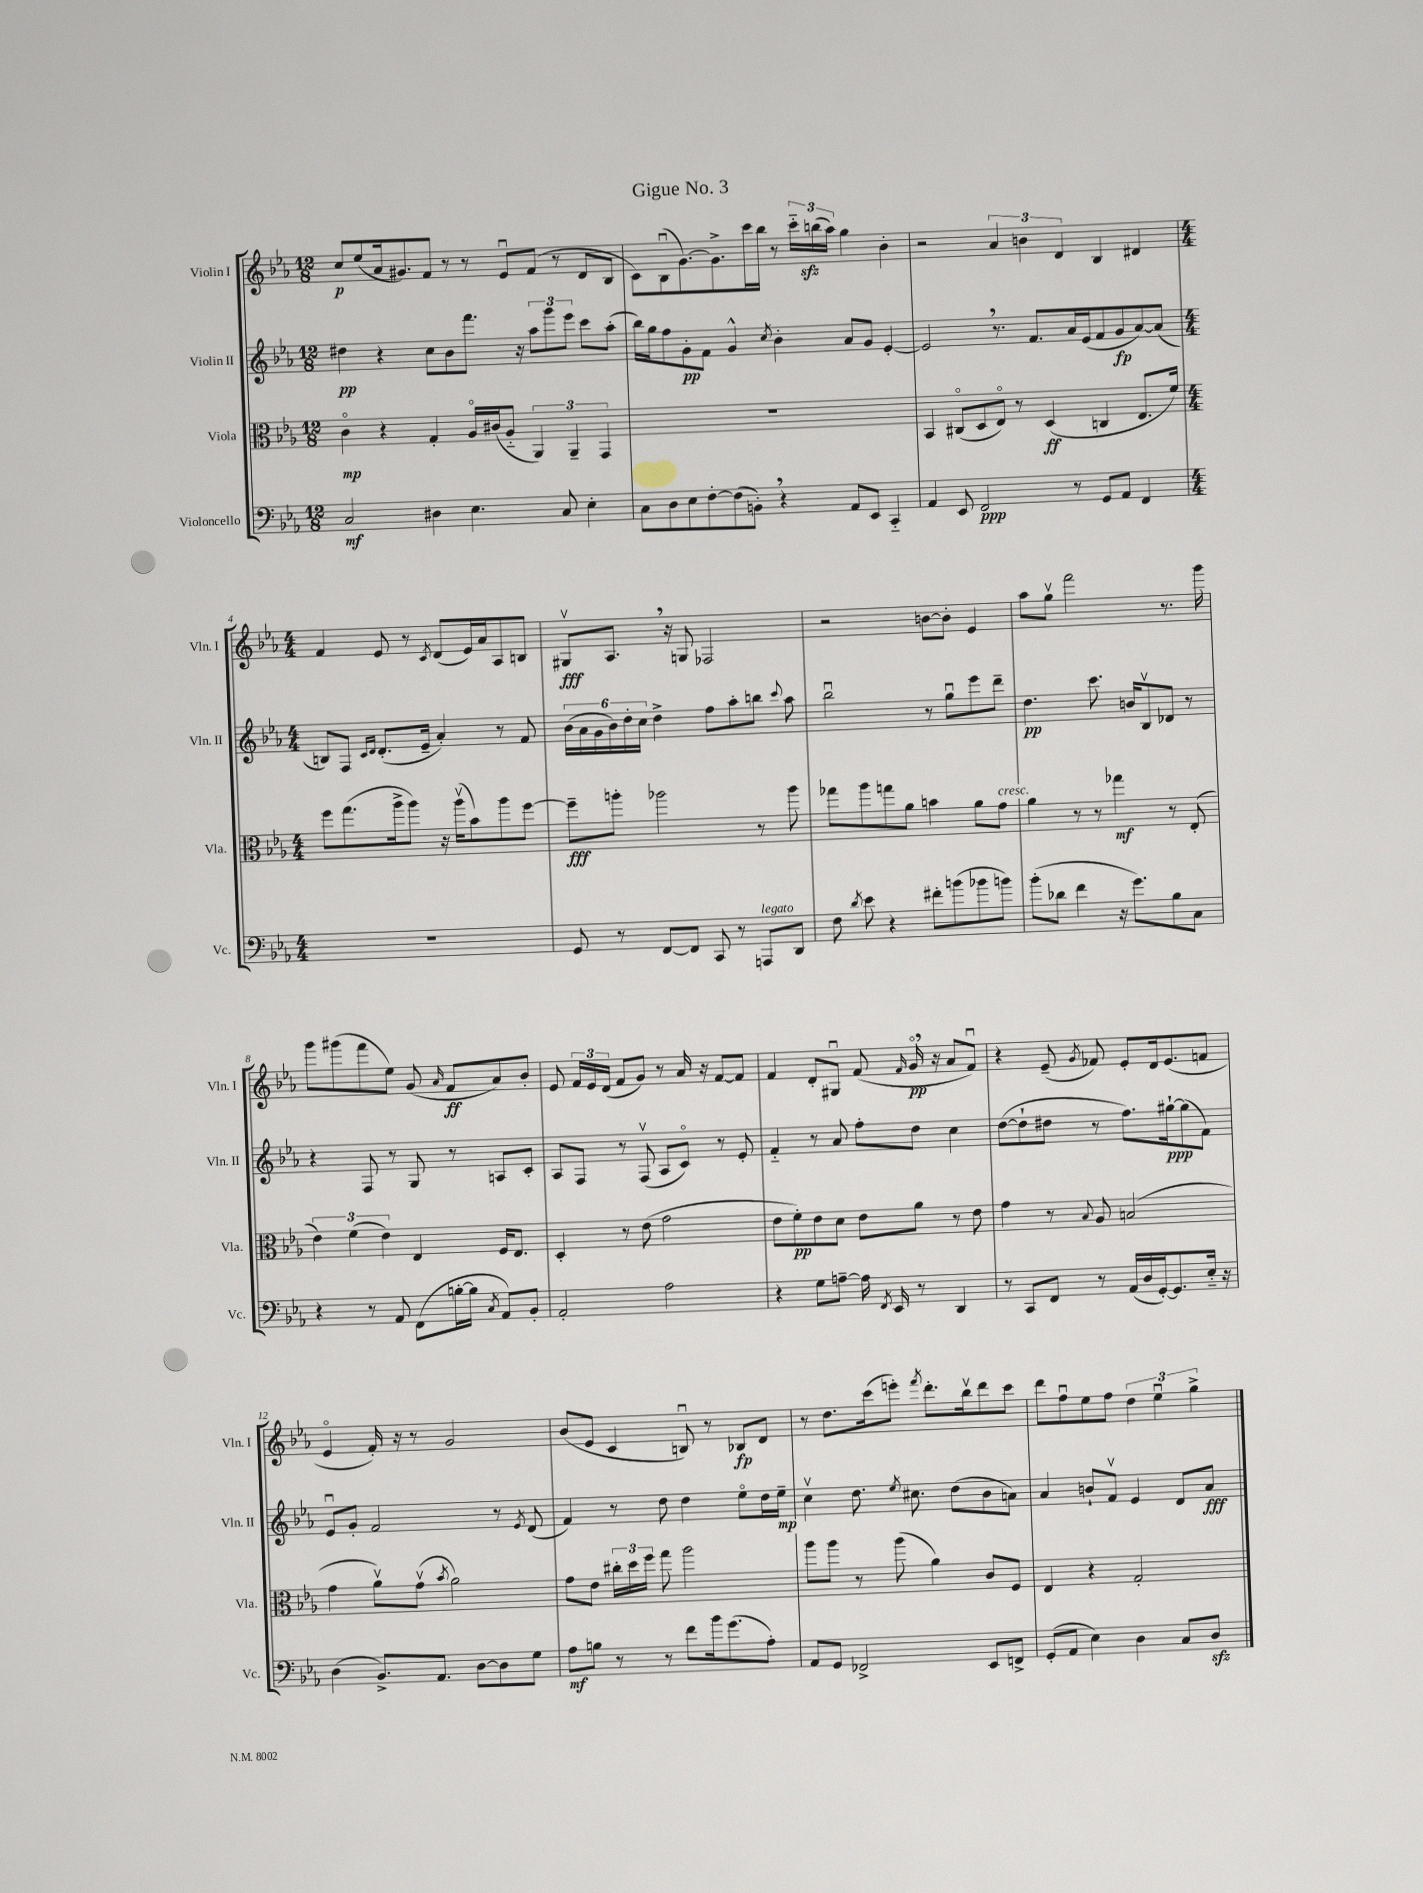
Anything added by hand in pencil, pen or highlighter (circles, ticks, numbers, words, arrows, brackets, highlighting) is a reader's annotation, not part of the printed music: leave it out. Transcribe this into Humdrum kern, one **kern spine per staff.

**kern	**dynam	**kern	**dynam	**kern	**dynam	**kern	**dynam
*part4	*part4	*part3	*part3	*part2	*part2	*part1	*part1
*staff4	*staff4	*staff3	*staff3	*staff2	*staff2	*staff1	*staff1
*I"Violoncello	*	*I"Viola	*	*I"Violin II	*	*I"Violin I	*
*I'Vc.	*	*I'Vla.	*	*I'Vln. II	*	*I'Vln. I	*
*clefF4	*	*clefC3	*	*clefG2	*	*clefG2	*
*k[b-e-a-]	*	*k[b-e-a-]	*	*k[b-e-a-]	*	*k[b-e-a-]	*
*M12/8	*	*M12/8	*	*M12/8	*	*M12/8	*
=1	=1	=1	=1	=1	=1	=1	=1
2C/	mf	4c\	mp	4dd#X\	pp	8cc/L	p
.	.	.	.	.	.	(8ee-/	.
.	.	4r	.	4r	.	16a-/k	.
.	.	.	.	.	.	8.g#X/)	.
4D#X\	.	4G'/	.	8cc\L	.	8f/J	.
.	.	.	.	8b-\	.	8r	.
4.E-\	.	16A-/LL	.	8.fff\J	.	8r	.
.	.	(16c#X/J	.	.	.	.	.
.	.	8A-/J	.	.	.	8e-u/L	.
.	.	.	.	16r	.	.	.
.	.	6AA-/)	.	12aa-\L	.	(8f/J	.
.	.	.	.	12ggg\	.	.	.
8C/	.	.	.	.	.	8r	.
.	.	6AA-~/	.	12eee-\J	.	.	.
4E-'\	.	.	.	8ccc\L	.	8d/L	.
.	.	6GG/	.	.	.	.	.
.	.	.	.	(8aa-'\J	.	8B-/J	.
=2	=2	=2	=2	=2	=2	=2	=2
8C\L	.	1.r	.	16bb-\LL)	.	8c\L)	.
.	.	.	.	16gg\J	.	.	.
8D\	.	.	.	8ff\	.	(8B-u\	.
8E-\	.	.	.	8g'\	pp	[8.g\)	.
[8F'\	.	.	.	8f\J	.	.	.
.	.	.	.	.	.	8.g^\]	.
(8F\]	.	.	.	4g^^/	.	.	.
8BBn',\J)	.	.	.	.	.	16ccc\L	.
.	.	.	.	.	.	16bb-\JJ	.
.	.	.	.	8qcc/	.	.	.
4r	.	.	.	4b-'\	.	8r	.
.	.	.	.	.	.	24ccc\LL	.
.	.	.	.	.	.	(24bbnzz\	.
.	.	.	.	.	.	24aa-\JJ)	.
8AA-/L	.	.	.	8a-/L	.	4gg\	.
8EE-/J	.	.	.	8g/J	.	.	.
4CC/	.	.	.	[4e-'/	.	4b-'\	.
=3	=3	=3	=3	=3	=3	=3	=3
4AA-/	.	4BB-/	.	2e-,/]	.	2r	.
8EE-/	.	(8C#X/L	.	.	.	.	.
2FF/	ppp	8D/	.	.	.	.	.
.	.	8E-/J)	.	8.r	.	6a-/	.
.	.	8r	.	.	.	.	.
.	.	.	.	.	.	6bn\	.
.	.	.	.	8.f/L	.	.	.
.	.	(4D/	ff	.	.	.	.
.	.	.	.	.	.	6d/	.
8r	.	.	.	16a-/L	.	.	.
.	.	.	.	(16e-/J	.	.	.
8GG/L	.	4Cn/	.	8f/	.	4B-/	.
8AA-/J	.	.	.	8g/	fp	.	.
4FF/	.	8.E-/L	.	[8a-/)	.	4d#X/	.
.	.	.	.	(8a-/J]	.	.	.
.	.	16f/Jk)	.	.	.	.	.
!!LO:LB:g=z
=4	=4	=4	=4	=4	=4	=4	=4
*M4/4	*	*M4/4	*	*M4/4	*	*M4/4	*
1r	.	8ff\L	.	8Bn/L)	.	4f/	.
.	.	(8.gg\	.	8F/J	.	.	.
.	.	.	.	16qqc/LL	.	.	.
.	.	.	.	16qqd/JJ	.	.	.
.	.	.	.	(8.d'/L	.	8e-/	.
.	.	16aa-^\k	.	.	.	.	.
.	.	8aa-\J)	.	.	.	8r	.
.	.	.	.	16e-~/Jk	.	.	.
.	.	.	.	.	.	8qc/	.
.	.	16r	.	4a-'/)	.	(8d/L	.
.	.	(16aa-v\KL	.	.	.	.	.
.	.	8b-\)	.	.	.	16e-/L)	.
.	.	.	.	.	.	16a-/J	.
.	.	8aa-\	.	8r	.	8A-/	.
.	.	[8ff\J	.	8f/	.	8Bn/J	.
=5	=5	=5	=5	=5	=5	=5	=5
8GG/	.	8ff~\L]	fff	(24b-\LL	.	8G#Xv/L	fff
.	.	.	.	24a-\	.	.	.
.	.	.	.	24g\	.	.	.
8r	.	8aan'\J	.	24b-\)	.	8.A-,/J	.
.	.	.	.	24dd'\	.	.	.
.	.	.	.	24cc\JJ	.	.	.
[8FF/L	.	2aa-X\	.	4dd^\	.	.	.
.	.	.	.	.	.	16r	.
8FF/J]	.	.	.	.	.	8Gn/	.
8CC/	.	.	.	8ff\L	.	2F-X/	.
8r	.	.	.	8aa-'\	.	.	.
!LO:TX:a:i:t=legato	!	!	!	!	!	!	!
8AAAn/L	.	8r	.	8bbn\J	.	.	.
.	.	.	.	8qqccc/	.	.	.
8DD/J	.	8aa-\	.	8aa-\	.	.	.
=6	=6	=6	=6	=6	=6	=6	=6
8F\	.	8gg-X\L	.	2bb-u\	.	2r	.
8qd/	.	.	.	.	.	.	.
8e-\	.	8aa-\	.	.	.	.	.
4r	.	8ggn\	.	.	.	.	.
.	.	8a-\J	.	.	.	.	.
8f#X'\L	.	4bn\	.	8r	.	[8bn\L	.
(8bn\	.	.	.	8ggu\L	.	8b'\J]	.
8b-X\	.	8a-\L	.	8eee-\	.	4e-/	.
!	!	!LO:TX:a:i:t=cresc.	!	!	!	!	!
8bn\J)	.	8g\J	.	8ddd~\J	.	.	.
=7	=7	=7	=7	=7	=7	=7	=7
(8b-'\L	.	4a-\	.	4.dd\	pp	8aa-\L	.
8d-X\J	.	.	.	.	.	8ggv\J	.
4f\	.	8r	.	.	.	2fff\	.
.	.	8r	.	8.ccc\	.	.	.
16r	.	4gg-X\	mf	.	.	.	.
8.g\L)	.	.	.	16bn/KL	.	.	.
.	.	.	.	8B-v/	.	.	.
8B-\	.	8r	.	8d-X/J	.	8.r	.
8C\J	.	(8E-'/	.	8r	.	.	.
.	.	.	.	.	.	16ggg\	.
!!LO:LB:g=z
=8	=8	=8	=8	=8	=8	=8	=8
4r	.	6e-\)	.	4r	.	8ggg\L	.
.	.	.	.	.	.	(8ggg#X\	.
.	.	(6f\	.	.	.	.	.
8r	.	.	.	8F/	.	8fff\	.
.	.	6e-\)	.	.	.	.	.
8AA-/	.	.	.	8r	.	8ee-\J)	.
(8FF\L	.	4E-/	.	8G/	.	(8g/	.
.	.	.	.	.	.	16qqa-/	.
[16Bn'\L	.	.	.	8r	.	8f/L	ff
16B\JJ]	.	.	.	.	.	.	.
8qC/	.	.	.	.	.	.	.
8AA-/L)	.	16F/KL	.	8An/L	.	8a-/)	.
.	.	8.E-/J	.	.	.	.	.
8BB-'/J	.	.	.	8c'/J	.	8b-'/J	.
=9	=9	=9	=9	=9	=9	=9	=9
2AA-'/	.	4D'/	.	8A-/L	.	8e-/	.
.	.	.	.	8F/J	.	24f/LL	.
.	.	.	.	.	.	24e-/	.
.	.	.	.	.	.	(24d/JJ	.
.	.	8r	.	8r	.	8f/L	.
.	.	(8e-\	.	(8Fv/	.	8g/J)	.
2A-\	.	2g\	.	8A-/L	.	8r	.
.	.	.	.	8c/J)	.	16a-/	.
.	.	.	.	.	.	16r	.
.	.	.	.	8r	.	[8f/L	.
.	.	.	.	8e-'/	.	8f/J]	.
=10	=10	=10	=10	=10	=10	=10	=10
4r	.	8e-\L	.	4f/	.	4f/	.
.	.	8f'\)	pp	.	.	.	.
8G\L	.	8e-\	.	8r	.	8d'/L	.
[8An~\J	.	8d\J	.	8a-/	.	8G#Xu/J	.
16A\]	.	8e-\L	.	8ff'\L	.	(8f/	.
8qFF/	.	.	.	.	.	.	.
16EE-/	.	.	.	.	.	.	.
.	.	.	.	.	.	16qqf/	.
8r	.	8a-\J	.	8dd\J	.	16g,/	pp
.	.	.	.	.	.	16r	.
4DD/	.	8r	.	4cc\	.	8a-/L	.
.	.	8e-\	.	.	.	8fu/J)	.
=11	=11	=11	=11	=11	=11	=11	=11
8r	.	4g\	.	([8dd\L	.	4r	.
8CC/L	.	.	.	8dd`\]	.	.	.
8FF/J	.	8r	.	8dd#X\J	.	(8e-~/	.
.	.	8qqB-/	.	.	.	8qg/	.
8r	.	8A-/	.	8r	.	8f-X/)	.
(16AA-/LL	.	(2Bn/	.	8.ff\L)	.	8e-'/L	.
16D/	.	.	.	.	.	.	.
[16GG'/J)	.	.	.	.	.	16d/k	.
8.GG/]	.	.	.	[16gg#X`\k	ppp	(8.e-/	.
.	.	.	.	(8gg#\]	.	.	.
16E-/Jk	.	.	.	8f\J)	.	8fn/J	.
16r	.	.	.	.	.	.	.
!!LO:LB:g=z
=12	=12	=12	=12	=12	=12	=12	=12
(4D\	.	4g\	.	8e-u/L	.	4e-/	.
.	.	.	.	8g'/J	.	.	.
8.BB-^/L)	.	8a-v\L)	.	2f/	.	16f'/)	.
.	.	.	.	.	.	16r	.
.	.	(8gv\J	.	.	.	8r	.
8.AA-/J	.	.	.	.	.	.	.
.	.	8qb-/	.	.	.	.	.
.	.	2a-\)	.	.	.	2g/	.
[8D\L	.	.	.	.	.	.	.
8D\]	.	.	.	8r	.	.	.
.	.	.	.	8qe-/	.	.	.
8G\J	.	.	.	(8d/	.	.	.
=13	=13	=13	=13	=13	=13	=13	=13
8A-\L	mf	8g\L	.	4f/)	.	(8b-/L	.
8Bn\J	.	8e-\J	.	.	.	8e-/J	.
8r	.	24cc#X'\LL	.	8r	.	4c/	.
.	.	24dd\	.	.	.	.	.
.	.	24ff\JJ	.	.	.	.	.
8r	.	8gg\	.	8dd\	.	.	.
8f\L	.	2aa-\	.	4dd\	.	8Bnu/)	.
16b-\k	.	.	.	.	.	8r	.
(8.g\	.	.	.	.	.	.	.
.	.	.	.	8ee-\L	.	8B-X/L	fp
8A-'\J)	.	.	.	16dd\L	.	8d/J	.
.	.	.	.	16ee-~\JJ	mp	.	.
=14	=14	=14	=14	=14	=14	=14	=14
8AA-/L	.	8aa-\L	.	4ccv\	.	8r	.
8GG/J	.	8aa-\J	.	.	.	8.dd\L	.
2FF-X^/	.	8r	.	8.dd\	.	.	.
.	.	.	.	.	.	(16ccc\k	.
.	.	(8aa-\	.	.	.	8eeen'\J)	.
.	.	.	.	8qee-/	.	.	.
.	.	.	.	8.cc#X\	.	.	.
.	.	.	.	.	.	8qfff/	.
.	.	4a-\)	.	.	.	8.ddd'\L	.
.	.	.	.	(8dd\L	.	.	.
.	.	.	.	.	.	16bb-v\k	.
8EE-/L	.	8c/L	.	8b-\	.	8ddd\	.
8FFn^/J	.	8F/J	.	8an\J)	.	8ccc\J	.
=15	=15	=15	=15	=15	=15	=15	=15
(8GG'/L	.	4E-/	.	4a-/	.	8ddd\L	.
8AA-/J	.	.	.	.	.	8ffu\	.
4E-\)	.	4r	.	8bn`/L	.	8ee-\	.
.	.	.	.	8fv/J	.	8ff\J	.
4D\	.	2G'/	.	4e-/	.	6dd\	.
.	.	.	.	.	.	6ee-u\	.
8C/L	.	.	.	8d/L	.	.	.
.	.	.	.	.	.	6gg^\	.
8Dzz/J	.	.	.	8a-/J	fff	.	.
==	==	==	==	==	==	==	==
*-	*-	*-	*-	*-	*-	*-	*-
